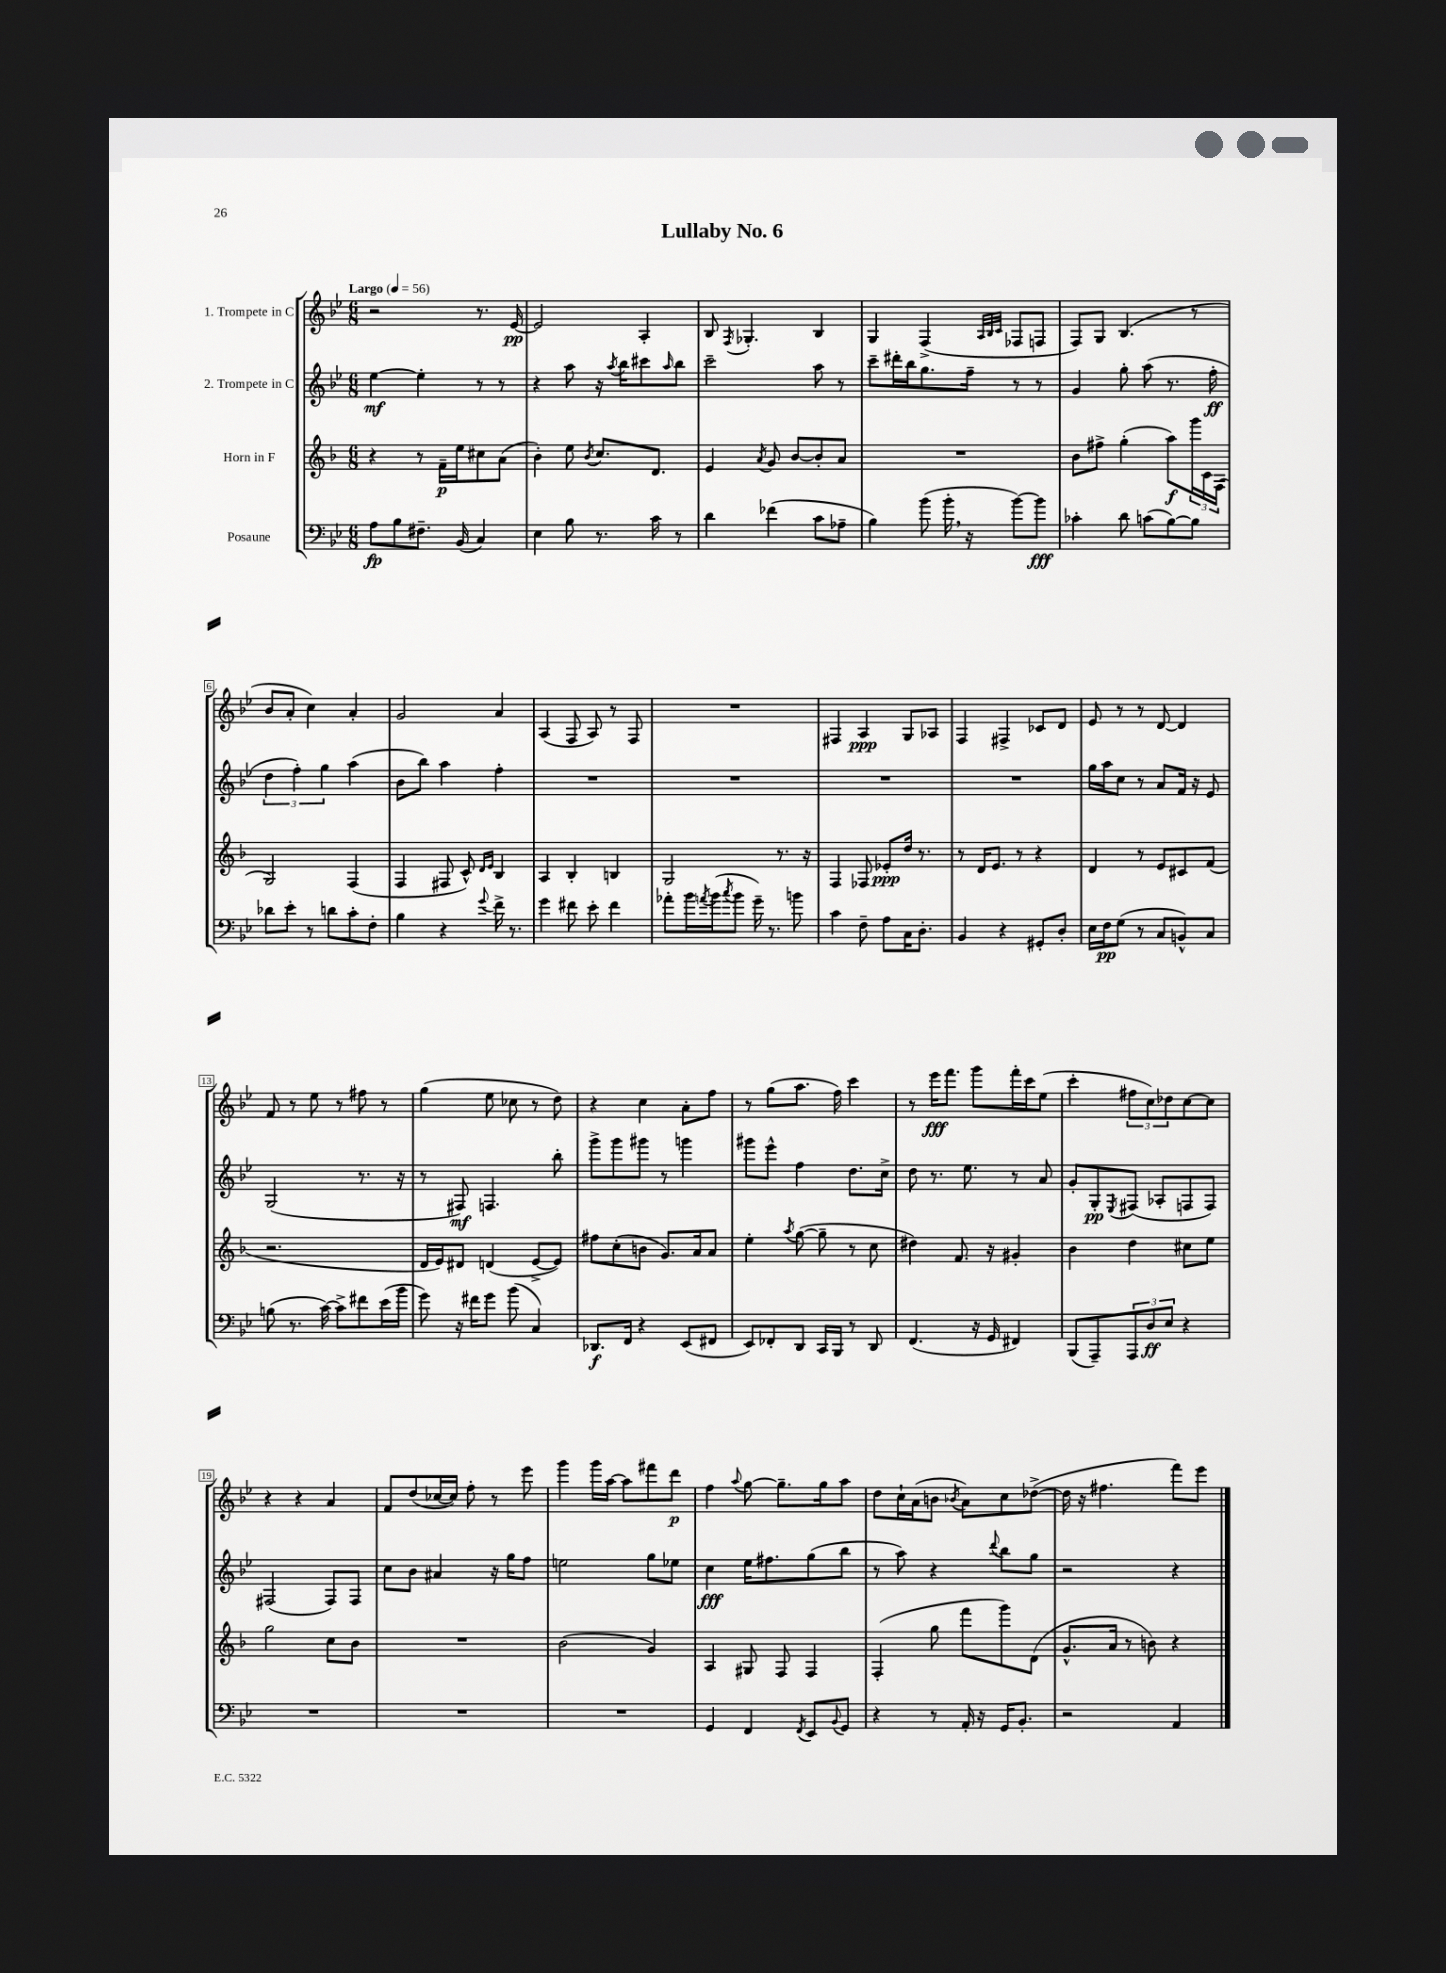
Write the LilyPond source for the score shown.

\header { title = "Lullaby No. 6" }
<<
\new StaffGroup <<
\new Staff = "s0" \with { instrumentName = "1. Trompete in C" } {
    \clef treble \key bes \major \numericTimeSignature \time 6/8 \tempo "Largo" 4 = 56
    r2 r8. ees'16~\pp |
    ees'2 a4-. |
    bes8 \acciaccatura { f8 } ges4.-. bes4 |
    g4 f4->( \grace { a32 bes32 c'32 } fes8 f8 |
    f8) g8 bes4.( r8 |
    bes'8 a'8-. c''4) a'4-. |
    g'2 a'4 |
    a4( f8 a8) r8 f8 |
    R2. |
    fis4 a4\ppp g8 aes8 |
    f4 fis4-> ces'8 d'8 |
    ees'8 r8 r8 d'8~ d'4 |
    f'8 r8 ees''8 r8 fis''8 r8 |
    g''4( ees''8 ces''8 r8 d''8) |
    r4 c''4 a'8-. f''8 |
    r8 g''8( a''8. f''16) c'''4 |
    r8 ees'''16\fff f'''8. g'''8 f'''16-. c'''16 ees''8( |
    c'''4-. \tuplet 3/2 { fis''8 c''8) des''8 } c''8~ c''8 |
    r4 r4 a'4 |
    f'8 d''8( ces''16~ ces''16) f''8-. r8 ees'''8 |
    g'''4 g'''16 a''16~ a''8 fis'''8 d'''8\p |
    f''4 \appoggiatura { a''8 } g''8~ g''8.-- g''16 a''8 |
    d''8 c''16-! a'16( b'8 \acciaccatura { bes'8 } a'8) c''8 des''8~->( |
    des''16 r16 fis''4. f'''8) ees'''8 \bar "|." |
}
\new Staff = "s1" \with { instrumentName = "2. Trompete in C" } {
    \clef treble \key bes \major \numericTimeSignature \time 6/8
    ees''4~\mf ees''4-. r8 r8 |
    r4 a''8 r16 \acciaccatura { a''8 } bes''16 cis'''8 \grace { a''16 } bes''8 |
    c'''2-- a''8 r8 |
    c'''8-- dis'''16-. bes''16 g''8. f''16-- r8 r8 |
    g'4 g''8-. a''8( r8. f''16-.\ff |
    \tuplet 3/2 { d''4 f''4-.) g''4 } a''4( |
    bes'8 bes''8) a''4 f''4-. |
    R2. |
    R2. |
    R2. |
    R2. |
    g''16 a''16 c''8 r8 a'8 f'16 r16 ees'8 |
    g2( r8. r16 |
    r8 fis8\mf) f4. bes''8-. |
    g'''8-> g'''8 gis'''8 r8 g'''4 |
    gis'''8 ees'''8-^ f''4 d''8. c''16-> |
    d''8 r8. ees''8. r8 a'8 |
    g'8-. g8-.\pp \acciaccatura { ees8 } fis8( aes8-. f8 f8) |
    fis2( fis8) fis8 |
    c''8 bes'8 ais'4 r16 g''16 f''8 |
    e''2 g''8 ees''8 |
    c''4\fff ees''16 fis''8. g''8( bes''8 |
    r8 a''8) r4 \appoggiatura { d'''8 } bes''8 g''8 |
    r2 r4 \bar "|." |
}
\new Staff = "s2" \with { instrumentName = "Horn in F" } {
    \clef treble \key f \major \numericTimeSignature \time 6/8
    r4 r8 f'16--\p e''16 cis''8 a'8( |
    bes'4-.) e''8 \acciaccatura { bes'8 } c''8. d'8. |
    e'4 \acciaccatura { a'8 } g'8 bes'8~ bes'8-. a'8 |
    R2. |
    bes'8 fis''8-> g''4-.( a''8\f) \tuplet 3/2 { g'''16 c'16 f16( } |
    g2) f4( |
    f4 fis8 c'8-^) \grace { d'16 e'16 } bes4 |
    a4 bes4-. b4 |
    g2 r8. r16 |
    f4 fes8 ees'8-.\ppp d''16 r8. |
    r8 d'16 e'8. r8 r4 |
    d'4 r8 e'8 cis'8 f'8( |
    r2. |
    d'16 e'16) dis'8 d'4( e'8~-> e'8) |
    fis''8 c''8-.( b'8 g'8.) a'16 a'8 |
    e''4-. \acciaccatura { a''8 } g''8~( g''8-- r8 c''8 |
    dis''4) f'8. r16 gis'4-. |
    bes'4 d''4 cis''8 e''8 |
    g''2 c''8 bes'8 |
    R2. |
    bes'2( g'4) |
    a4 gis8 f8 f4 |
    f4-.( g''8 f'''8 g'''8) d'8( |
    g'8.-^ a'16 r8 b'8) r4 \bar "|." |
}
\new Staff = "s3" \with { instrumentName = "Posaune" } {
    \clef bass \key bes \major \numericTimeSignature \time 6/8
    a8\fp bes8 fis8.-- bes,16( c4) |
    ees4 bes8 r8. c'16 r8 |
    d'4 fes'4( c'8 aes8-- |
    bes4) bes'8( bes'16-. \breathe r16 bes'8~) bes'8\fff |
    ces'4-. d'8 c'8( bes8~) bes8 |
    des'8 ees'8-. r8 d'8 c'8-. f8-. |
    bes4 r4 \appoggiatura { g'8 } f'16-> r8. |
    g'4 fis'8 ees'8-. fis'4 |
    aes'8-. bes'16 \acciaccatura { a'8 } bes'16( \acciaccatura { c''8 } bes'8 g'16--) r8. b'8 |
    c'4 f8-- a8 c16 d8.-. |
    bes,4 r4 gis,8-. d8-. |
    ees16 f16\pp g8( r8 c8 b,8-^) c8 |
    b8( r8. c'16~) c'8-> fis'8 ees'16( bes'16 |
    g'8) r16 fis'16 g'8 bes'8( c4) |
    des,8.\f f,16 r4 ees,8( fis,8 |
    ees,8) fes,8-. d,8 c,16 bes,,16 r8 d,8 |
    f,4.( r16 g,16 fis,4) |
    bes,,8( a,,8--) \tuplet 3/2 { a,,8 d8\ff ees8 } r4 |
    R2. |
    R2. |
    R2. |
    g,4 f,4 \acciaccatura { f,8 } ees,8 \appoggiatura { bes,8 } g,8 |
    r4 r8 a,16-. r16 g,16 bes,8.-. |
    r2 a,4 \bar "|." |
}
>>
>>
\layout { \context { \Score \override BarNumber.stencil = #(make-stencil-boxer 0.1 0.3 ly:text-interface::print) } }
